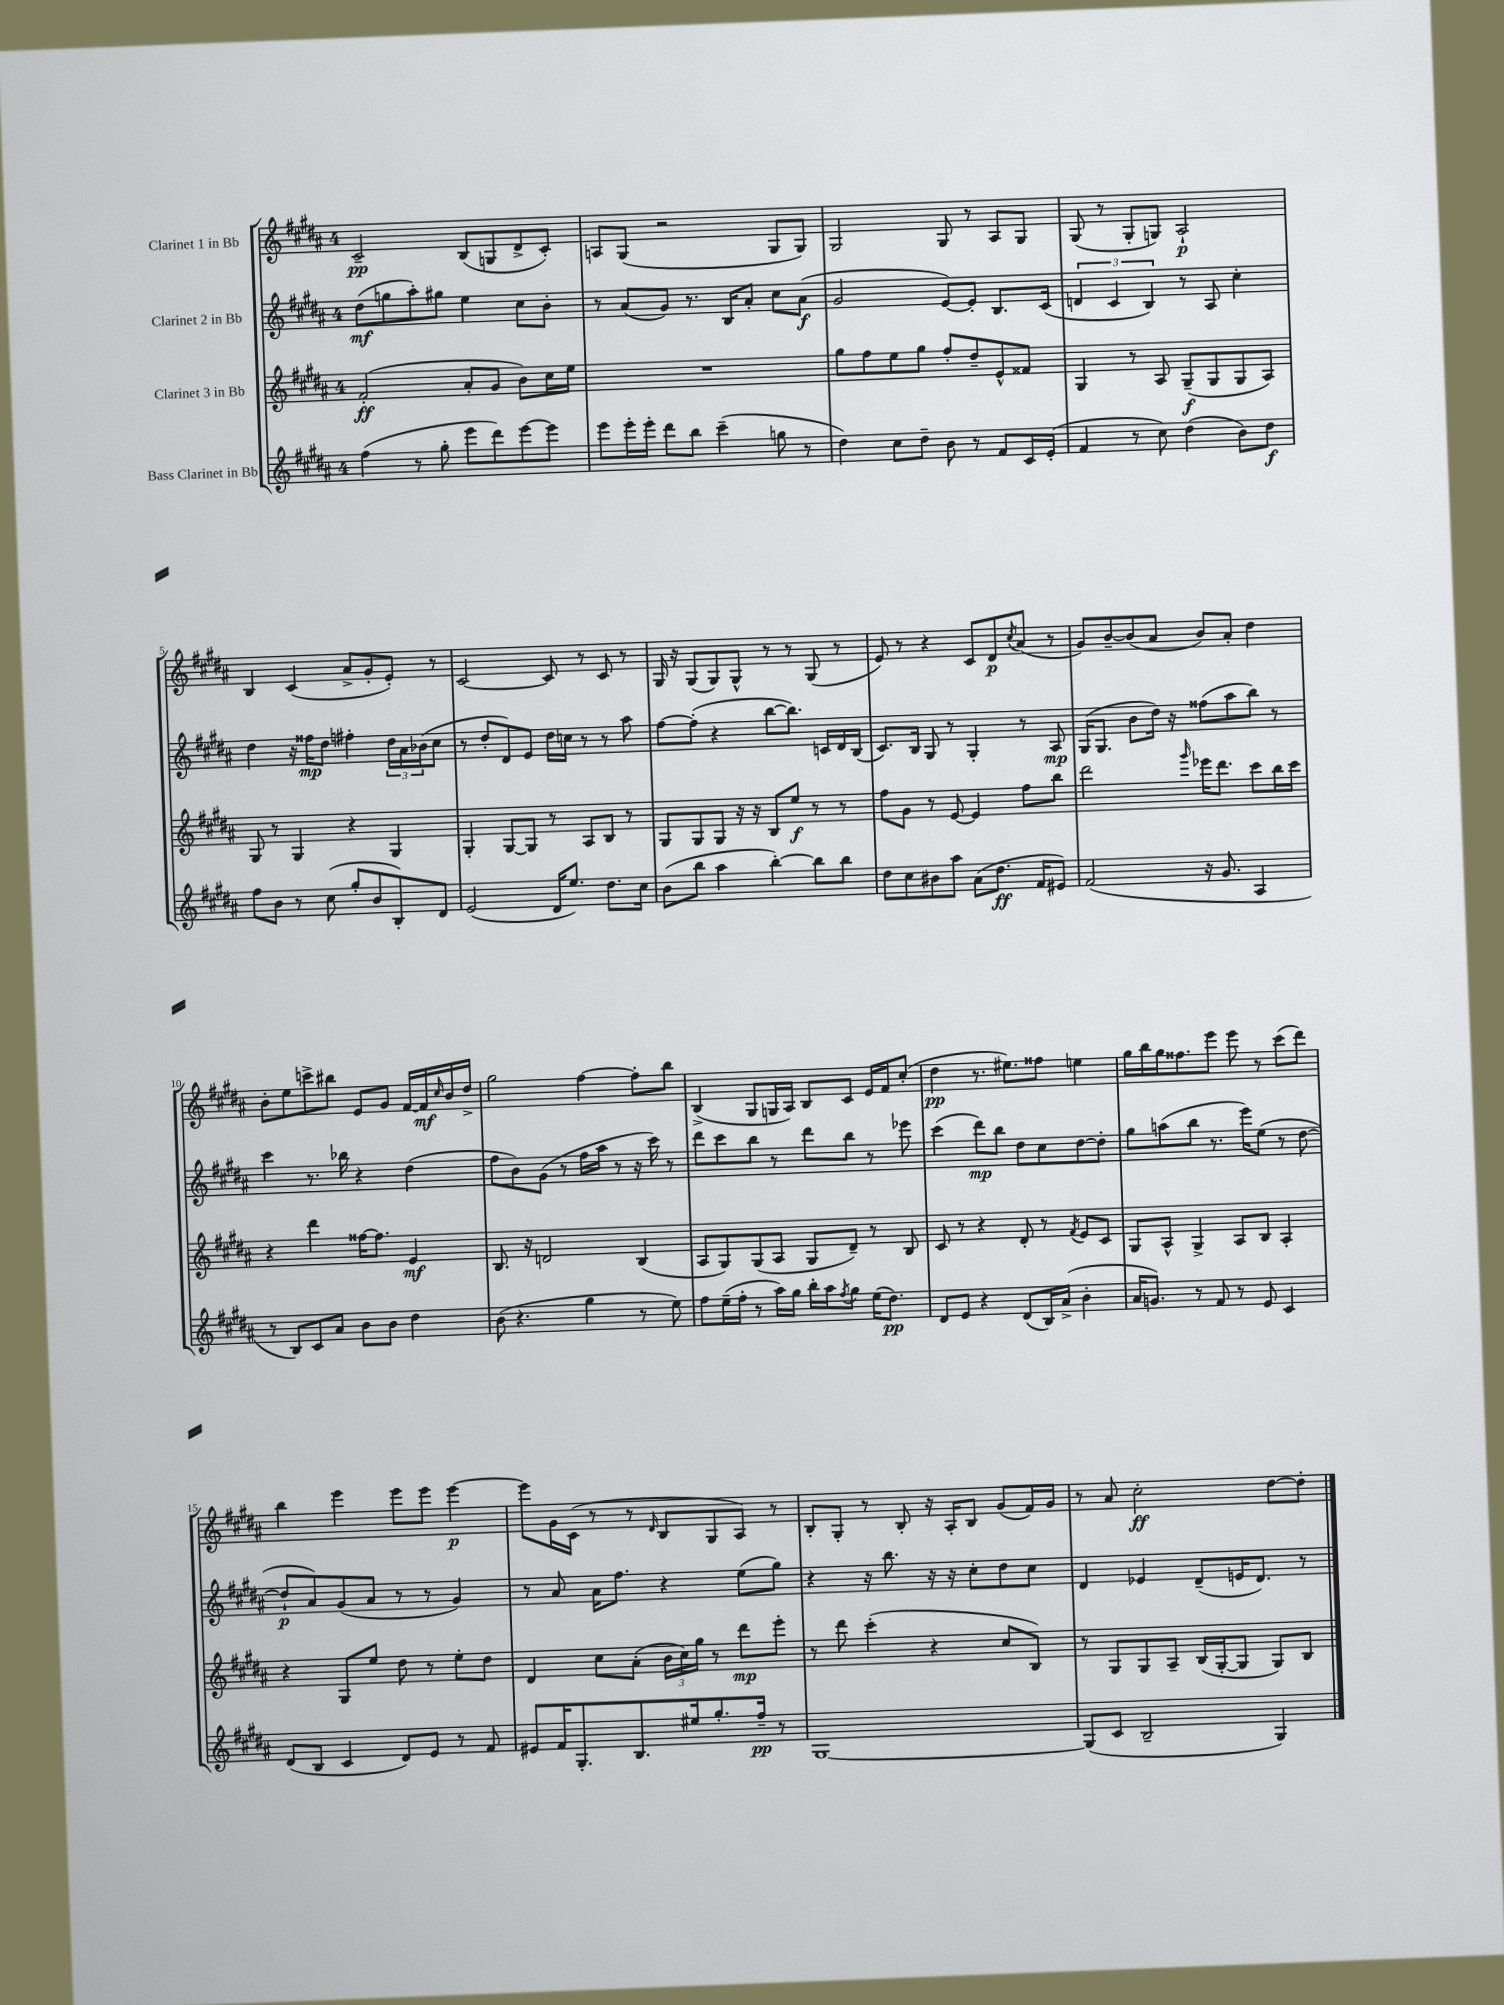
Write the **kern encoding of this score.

**kern	**dynam	**kern	**dynam	**kern	**dynam	**kern	**dynam
*part4	*part4	*part3	*part3	*part2	*part2	*part1	*part1
*staff4	*staff4	*staff3	*staff3	*staff2	*staff2	*staff1	*staff1
*I"Bass Clarinet in Bb	*	*I"Clarinet 3 in Bb	*	*I"Clarinet 2 in Bb	*	*I"Clarinet 1 in Bb	*
*clefG2	*	*clefG2	*	*clefG2	*	*clefG2	*
*k[f#c#g#d#a#]	*	*k[f#c#g#d#a#]	*	*k[f#c#g#d#a#]	*	*k[f#c#g#d#a#]	*
*M4/4	*	*M4/4	*	*M4/4	*	*M4/4	*
=1	=1	=1	=1	=1	=1	=1	=1
(4ff#\	.	(2f#'/	ff	(8dd#\L	mf	2c#~/	pp
.	.	.	.	8ggn\	.	.	.
8r	.	.	.	8aa#'\)	.	.	.
8gg#'\	.	.	.	8gg#X\J	.	.	.
8eee\L	.	8a#'/L	.	4ee\	.	(8B/L	.
8ddd#\)	.	8g#/J	.	.	.	8Gn/	.
[8eee\	.	8b\L)	.	8cc#\L	.	8d#^/	.
8eee\J]	.	16cc#\L	.	8b'\J	.	8c#'/J)	.
.	.	16ee\JJ	.	.	.	.	.
=2	=2	=2	=2	=2	=2	=2	=2
8eee\L	.	1r	.	8r	.	8An/L	.
16eee'\L	.	.	.	(8a#/L	.	(8G#/J	.
16eee'\JJ	.	.	.	.	.	.	.
8ddd#\L	.	.	.	8g#/J)	.	2r	.
8bb\J	.	.	.	8.r	.	.	.
(4ccc#~\	.	.	.	.	.	.	.
.	.	.	.	16B/KL	.	.	.
.	.	.	.	8a#'/J	.	.	.
8ggn\	.	.	.	8cc#\L	.	8G#/L	.
8r	.	.	.	(8a#\J	f	8G#/J)	.
=3	=3	=3	=3	=3	=3	=3	=3
4dd#\)	.	8gg#\L	.	2g#/	.	2G#/	.
.	.	8ff#\	.	.	.	.	.
8cc#\L	.	8ee\	.	.	.	.	.
8dd#~\J	.	8gg#\J	.	.	.	.	.
8b\	.	8ff#'/L	.	[8e/L)	.	8G#/	.
8r	.	8dd#~/	.	8e'/J]	.	8r	.
8f#/L	.	8e^^/	.	8.B/L	.	8A#/L	.
16c#/L	.	8f##X/J	.	.	.	8G#/J	.
(16e'/JJ	.	.	.	(16c#/Jk	.	.	.
=4	=4	=4	=4	=4	=4	=4	=4
4f#/	.	4G#/	.	6dn/	.	(8G#/	.
.	.	.	.	.	.	8r	.
.	.	.	.	6c#/	.	.	.
8r	.	8r	.	.	.	8G#'/L	.
.	.	.	.	6B/)	.	.	.
8cc#\)	.	8A#/	.	.	.	8Gn/J)	.
(4dd#\	.	(8G#~/L	f	8r	.	2A#`/	p
.	.	8G#/	.	8A#/	.	.	.
8b\L)	.	8G#/	.	4cc#'\	.	.	.
8dd#\J	f	8A#/J)	.	.	.	.	.
!!LO:LB:g=z
=5	=5	=5	=5	=5	=5	=5	=5
8ff#\L	.	8G#/	.	4dd#\	.	4B/	.
8b\J	.	8r	.	.	.	.	.
8r	.	4G#/	.	16r	.	(4c#/	.
.	.	.	.	16ff##X\KL	mp	.	.
(8cc#\	.	.	.	8dd#\J	.	.	.
8gg#'/L	.	4r	.	4ff#X'\	.	8a#^/L	.
8b/	.	.	.	.	.	8g#'/	.
8B'/)	.	4G#/	.	24dd#\LL	.	8e'/J)	.
.	.	.	.	24a#\	.	.	.
.	.	.	.	(24b-X\J	.	.	.
8d#/J	.	.	.	8cc#\J	.	8r	.
=6	=6	=6	=6	=6	=6	=6	=6
(2e/	.	4G#'/	.	8r	.	[2c#/	.
.	.	.	.	8dd#'/L	.	.	.
.	.	[8G#/L	.	8d#/)	.	.	.
.	.	8G#/J]	.	8e/J	.	.	.
16d#/KL	.	8r	.	16dd#\LL	.	8c#/]	.
8.ee/J)	.	.	.	16ccn\JJ	.	.	.
.	.	8A#/L	.	8r	.	8r	.
8.dd#\L	.	8B/J	.	8r	.	8c#/	.
.	.	8r	.	8aa#\	.	8r	.
16cc#\Jk	.	.	.	.	.	.	.
=7	=7	=7	=7	=7	=7	=7	=7
(8b\L	.	8G#/L	.	[8ff#\L	.	16G#/	.
.	.	.	.	.	.	16r	.
8bb\J	.	8G#/	.	(8ff#'\J]	.	(8G#/L	.
4aa#\	.	8G#/J	.	4r	.	8G#/)	.
.	.	16r	.	.	.	8G#^^/J	.
.	.	16r	.	.	.	.	.
[4bb'\)	.	8B/L	.	[8bb\L	.	8r	.
.	.	8ee/J	f	8.bb\J])	.	8r	.
8bb\L]	.	8r	.	.	.	(8G#/	.
.	.	.	.	16cn/LL	.	.	.
8bb\J	.	8r	.	16d#/	.	8r	.
.	.	.	.	(16B/JJ	.	.	.
=8	=8	=8	=8	=8	=8	=8	=8
8dd#\L	.	8ff#\L	.	8.c#/L)	.	8e/)	.
8cc#\	.	8g#\J	.	.	.	8r	.
.	.	.	.	16B/Jk	.	.	.
8b#X\	.	8r	.	8G#/	.	4r	.
8aa#\J	.	[8e/	.	8r	.	.	.
(8a#\L	.	4e/]	.	4G#'/	.	8c#/L	.
8.dd#\J	ff	.	.	.	.	8d#/	p
.	.	.	.	.	.	8qcc#/	.
.	.	8ff#\L	.	8r	.	(8a#/J	.
16f#/KL	.	.	.	.	.	.	.
8e#X/J)	.	8bb\J	.	8A#/	mp	8r	.
=9	=9	=9	=9	=9	=9	=9	=9
(2f#/	.	2ddd#\	.	(16G#/KL	.	8g#/L)	.
.	.	.	.	8.G#/J	.	.	.
.	.	.	.	.	.	[8b~/	.
.	.	.	.	8b\L	.	(8b/]	.
.	.	.	.	16dd#\Jk)	.	8a#/J	.
.	.	.	.	16r	.	.	.
.	.	16qqggg#/	.	.	.	.	.
16r	.	16eee-X\KL	.	(8ff##X\L	.	8b/L)	.
8.g#/	.	8.ddd#\J	.	.	.	.	.
.	.	.	.	8aa#\	.	8a#'/J	.
4A#/	.	8ccc#\L	.	8bb\J)	.	4dd#\	.
.	.	16bb\L	.	8r	.	.	.
.	.	16ccc#\JJ	.	.	.	.	.
!!LO:LB:g=z
=10	=10	=10	=10	=10	=10	=10	=10
8r	.	4r	.	4ccc#\	.	8b'\L	.
8B/L)	.	.	.	.	.	8ee\	.
8c#/	.	4ddd#\	.	8.r	.	8cccn^\	.
8a#/J	.	.	.	.	.	8bb#X\J	.
.	.	.	.	16bb-X\	.	.	.
8b\L	.	[16ff##X\KL	.	4r	.	8e/L	.
.	.	8.ff##\J]	.	.	.	.	.
8b\J	.	.	.	.	.	8g#/J	.
4dd#\	.	4e/	mf	(4dd#\	.	[16f#/LL	.
.	.	.	.	.	.	16f#/]	mf
.	.	.	.	.	.	16qqcc#/	.
.	.	.	.	.	.	16b/	.
.	.	.	.	.	.	16dd#^/JJ	.
=11	=11	=11	=11	=11	=11	=11	=11
(8b\	.	8.B/	.	8ff#\L	.	2gg#\	.
4.r	.	.	.	8b\)	.	.	.
.	.	16r	.	.	.	.	.
.	.	2dn/	.	(8g#\J	.	.	.
.	.	.	.	8r	.	.	.
4gg#\	.	.	.	16ff#\LL	.	[4ff#\	.
.	.	.	.	16aa#\JJ	.	.	.
.	.	.	.	8r	.	.	.
8r	.	(4B/	.	16r	.	8ff#'\L]	.
.	.	.	.	16ccc#\)	.	.	.
8ee\)	.	.	.	8r	.	8bb\J	.
=12	=12	=12	=12	=12	=12	=12	=12
8ff#\L	.	8A#/L	.	8ddd#\L	.	(4B^/	.
(16ee~\L	.	8G#/)	.	8ccc#\	.	.	.
16ff#'\JJ	.	.	.	.	.	.	.
8r	.	(8G#/	.	8bb\J	.	8G#/L	.
16aa#\LL)	.	8A#/J	.	8r	.	16Gn/L	.
16gg#\JJ	.	.	.	.	.	16A#/JJ)	.
16bb'\LL	.	8G#/L	.	8ddd#\L	.	8B/L	.
16aa#\J	.	.	.	.	.	.	.
8qff#/	.	.	.	.	.	.	.
8gg#\J	.	8d#~/J)	.	8bb\J	.	8c#/J	.
(16ee\KL	.	8r	.	8r	.	16e/LL	.
8.dd#\J)	pp	.	.	.	.	16f#/J	.
.	.	8B/	.	8eee-X\	.	(8cc#'/J	.
=13	=13	=13	=13	=13	=13	=13	=13
8d#/L	.	8c#/	.	(4ccc#\	.	4dd#\	pp
8e/J	.	8r	.	.	.	.	.
4r	.	4r	.	8ddd#\L)	mp	8.r	.
.	.	.	.	8bb\J	.	.	.
.	.	.	.	.	.	8.ee#X\L)	.
(8d#/L	.	8d#'/	.	8dd#\L	.	.	.
16B/L)	.	8r	.	8cc#\	.	8ff##X\J	.
(16a#^/JJ	.	.	.	.	.	.	.
.	.	8qf#/	.	.	.	.	.
4b'\	.	8e/L	.	[8dd#\	.	4een\	.
.	.	8c#/J	.	8dd#'\J]	.	.	.
=14	=14	=14	=14	=14	=14	=14	=14
16a#/KL	.	8G#/L	.	8gg#\L	.	16gg#\LL	.
8.gn/J)	.	.	.	.	.	16bb\	.
.	.	8A#^^/J	.	(8aan\	.	16gg#\J	.
.	.	.	.	.	.	8.ff##X\	.
8r	.	4G#^/	.	8bb\J	.	.	.
8f#/	.	.	.	8.r	.	8eee\J	.
8r	.	8A#/L	.	.	.	8eee\	.
.	.	.	.	16eee\KL)	.	.	.
8e/	.	8B/J	.	(8ee\J	.	8r	.
4c#/	.	4A#'/	.	8r	.	(8ccc#\L	.
.	.	.	.	[8dd#\	.	8ddd#\J)	.
!!LO:LB:g=z
=15	=15	=15	=15	=15	=15	=15	=15
(8d#/L	.	4r	.	8dd#`/L]	p	4bb\	.
8B/J	.	.	.	8a#/)	.	.	.
4c#/	.	8G#/L	.	(8g#/	.	4eee\	.
.	.	8ee/J	.	8a#/J	.	.	.
8d#/L)	.	8dd#\	.	8r	.	8eee\L	.
8e/J	.	8r	.	8r	.	8eee\J	.
8r	.	8ee'\L	.	4g#/)	.	[4eee\	p
8f#/	.	8dd#\J	.	.	.	.	.
=16	=16	=16	=16	=16	=16	=16	=16
8e#X/L	.	4d#/	.	8r	.	8eee\L]	.
16f#/K	.	.	.	8a#/	.	16g#\L	.
8.G#'/	.	.	.	.	.	(16c#\JJ	.
.	.	8cc#\L	.	16a#\KL	.	8r	.
.	.	.	.	8.ff#\J	.	.	.
8.B/	.	(8a#'\J	.	.	.	8r	.
.	.	.	.	.	.	16qqd#/	.
.	.	24b\LL	.	4r	.	8B/L	.
.	.	24cc#\)	.	.	.	.	.
16ee#X/k	.	.	.	.	.	.	.
.	.	24gg#\JJ	.	.	.	.	.
8.gg#'/	.	8r	.	.	.	8G#/	.
.	.	8ddd#\L	mp	(8ee\L	.	8A#/J)	.
16ff#~/Jk	pp	.	.	.	.	.	.
8r	.	8eee'\J	.	8gg#\J)	.	8r	.
=17	=17	=17	=17	=17	=17	=17	=17
[1G#	.	8r	.	4r	.	8B'/L	.
.	.	8ddd#\	.	.	.	8G#'/J	.
.	.	(4ccc#'\	.	16r	.	8r	.
.	.	.	.	8.bb\	.	.	.
.	.	.	.	.	.	8B'/	.
.	.	4r	.	16r	.	16r	.
.	.	.	.	16r	.	16A#'/KL	.
.	.	.	.	8cc#'\L	.	8B/J	.
.	.	8cc#/L	.	8dd#\	.	(8g#/L	.
.	.	8B/J)	.	8cc#\J	.	16f#/L)	.
.	.	.	.	.	.	16g#/JJ	.
=18	=18	=18	=18	=18	=18	=18	=18
(8G#/L]	.	8r	.	4d#/	.	8r	.
8c#/J	.	8G#/L	.	.	.	8a#/	.
2B~/	.	8G#/	.	4e-X/	.	2cc#'\	ff
.	.	8A#~/J	.	.	.	.	.
.	.	(16B/LL	.	(8d#~/L	.	.	.
.	.	[16G#'/J	.	.	.	.	.
.	.	8G#/J]	.	16en/K	.	.	.
.	.	.	.	8.d#/J)	.	.	.
4G#/)	.	8G#/L)	.	.	.	[8dd#\L	.
.	.	8B/J	.	8r	.	8dd#'\J]	.
==	==	==	==	==	==	==	==
*-	*-	*-	*-	*-	*-	*-	*-
